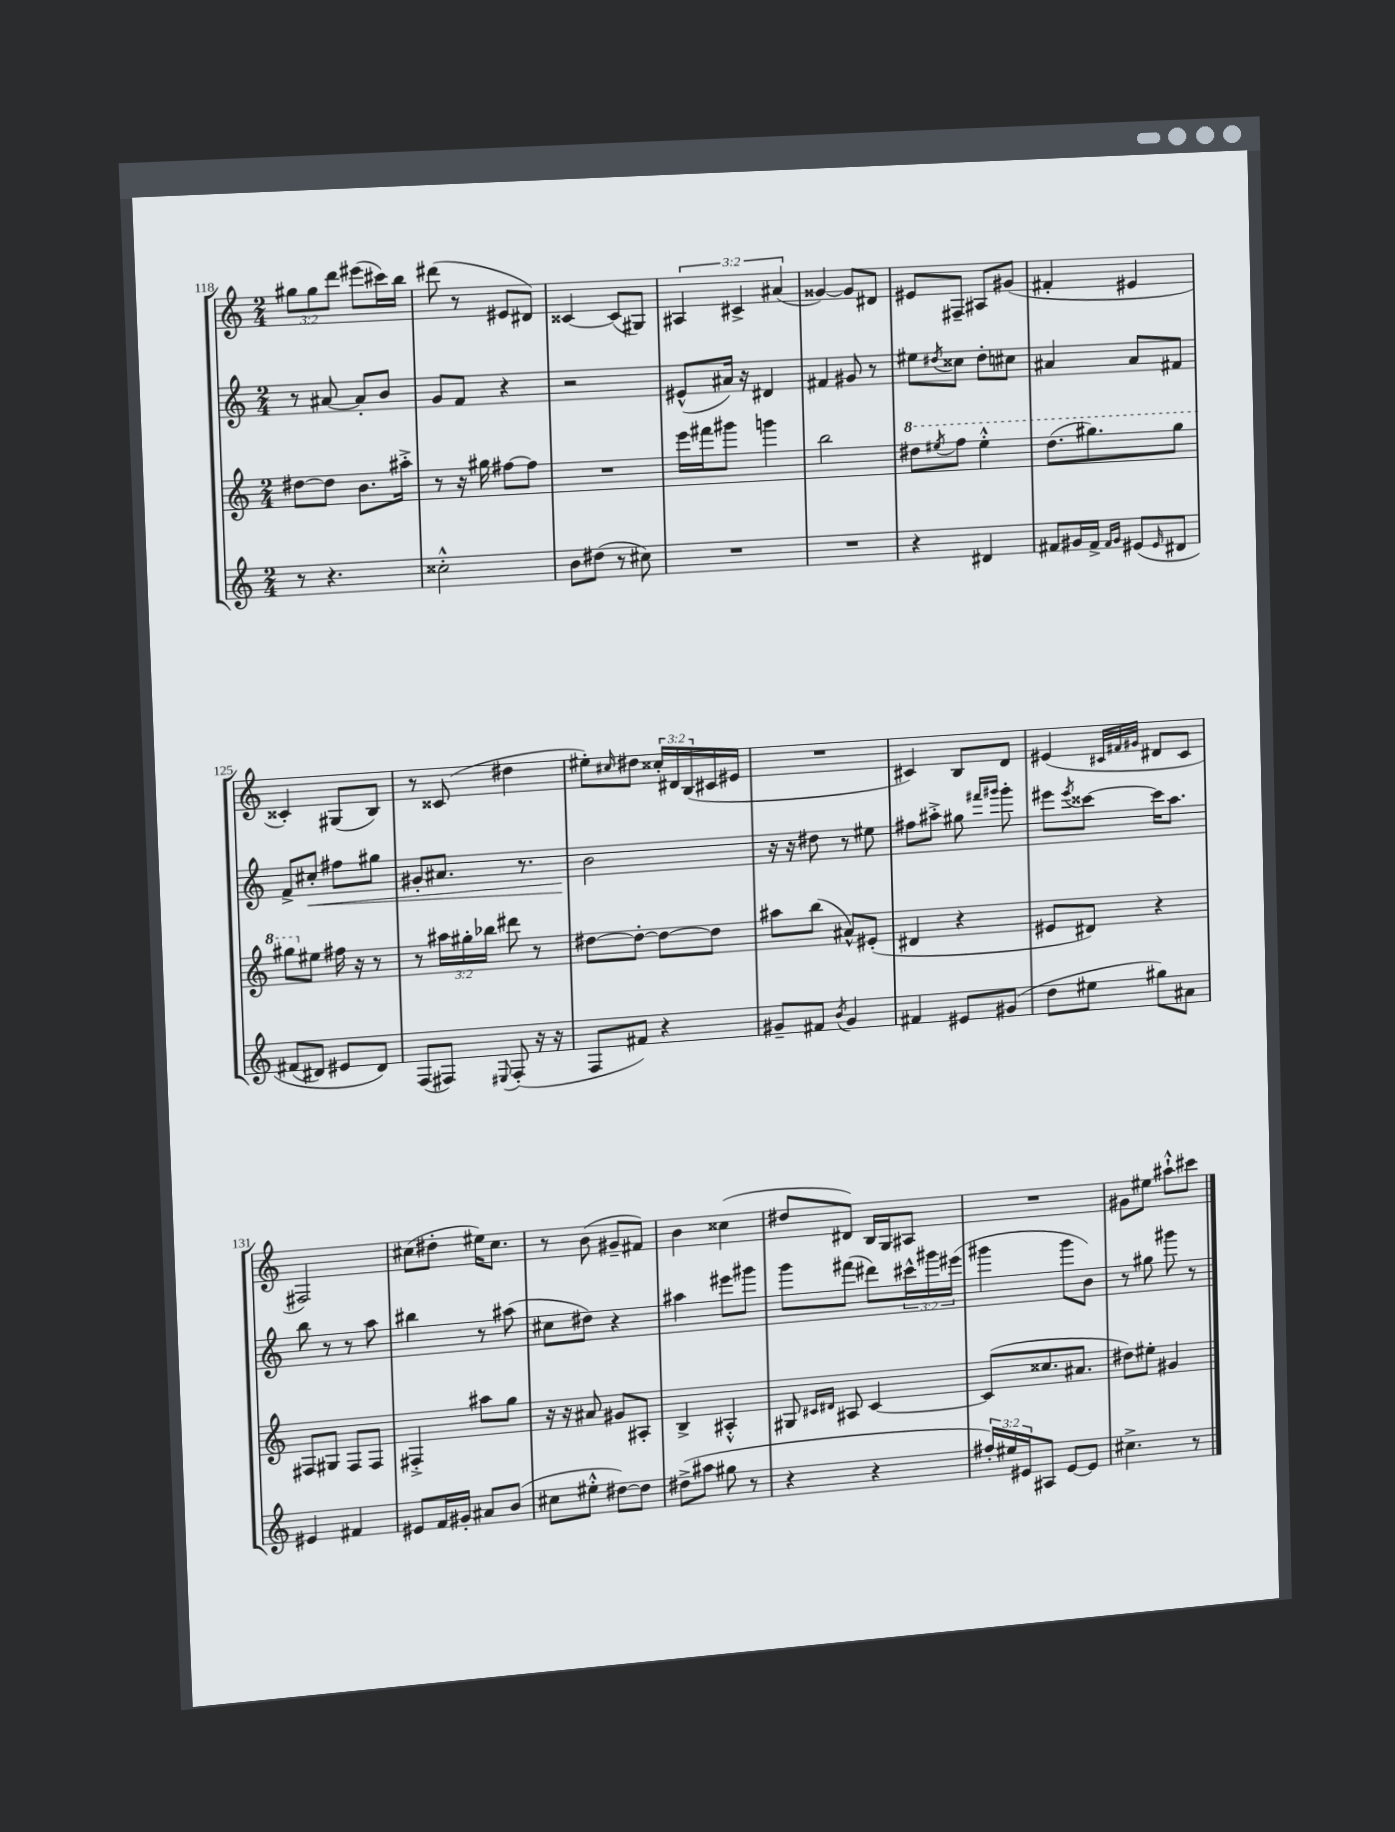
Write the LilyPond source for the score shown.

<<
\new StaffGroup <<
\new Staff = "s0" {
    \clef treble \key c \major \numericTimeSignature \time 2/4 \override Staff.TupletNumber.text = #tuplet-number::calc-fraction-text
    \tuplet 3/2 { gis''8 gis''8 d'''8 } eis'''8( cis'''16) b''16 |
    dis'''8( r8 eis'8 dis'8) |
    cisis'4~ cisis'8( gis8) |
    \tuplet 3/2 { ais4 cis'4-> ais'4( } |
    gisis'4~) gisis'8 dis'8 |
    eis'8 fis8-- ais8 gis'8( |
    fis'4-. eis'4 |
    cisis'4-.) gis8( b8) |
    r8 cisis'8( dis''4 |
    eis''8-.) \grace { cis''16 } dis''8 \tuplet 3/2 { cisis''16-. dis'16 b16( } cis'16 eis'16 |
    R2 |
    cis'4) b8 d'8 |
    eis'4( \grace { cis'32 fis'32 gis'32 } dis'8 cis'8 |
    fis2) |
    cis''8( dis''8-. eis''16) cis''8. |
    r8 b'8( gis'8-- fis'8) |
    b'4 cisis''4( |
    dis''8 dis'8) b16 g16 ais8 |
    R2 |
    gis'8 eis''8 ais''8-!-^ cis'''8 \bar "|." |
}
\new Staff = "s1" {
    \clef treble \key c \major \numericTimeSignature \time 2/4 \override Staff.TupletNumber.text = #tuplet-number::calc-fraction-text
    r8 ais'8~ ais'8-. b'8 |
    g'8 f'8 r4 |
    r2 |
    eis'8-^( ais'16) r16 dis'4 |
    fis'4 gis'8 r8 |
    eis''8 \acciaccatura { dis''8 } cisis''8 dis''8-. cis''8 |
    ais'4 ais'8 fis'8 |
    f'8-> cis''8-.\< fis''8 gis''8 |
    gis'8-. ais'8. r8. |
    b'2\! |
    r16 r16 dis''8 r8 eis''8 |
    fis''8 ais''8-.-> gis''8 \grace { fis'''16 gis'''16 } gis'''8-. |
    eis'''8 \acciaccatura { eis'''8 } cisis'''8~ cisis'''16 a''8. |
    b''8 r8 r8 a''8 |
    bis''4 r8 ais''8( |
    cis''8 dis''8) r4 |
    ais''4 eis'''8 gis'''8 |
    g'''8 fis'''8( dis'''8) \tuplet 3/2 { cis'''16-^ gis'''16 eis'''16( } |
    gis'''4 gis'''8 b'8) |
    r8 gis''8 gis'''8 r8 \bar "|." |
}
\new Staff = "s2" {
    \clef treble \key c \major \numericTimeSignature \time 2/4 \override Staff.TupletNumber.text = #tuplet-number::calc-fraction-text
    dis''8~ dis''8 b'8. ais''16-.-> |
    r8 r16 gis''16 fis''8~ fis''8 |
    R2 |
    e'''16 fis'''16 gis'''8 g'''4 |
    b''2 |
    \ottava #1 dis'''8 \acciaccatura { eis'''8 } f'''8 eis'''4-.-^ |
    d'''8.( gis'''8.) gis'''8 |
    gis'''8 \ottava #0 eis''8 fis''16 r16 r8 |
    r8 \tuplet 3/2 { ais''16 gis''16-. bes''16 } dis'''8 r8 |
    dis''8~ dis''8~-. dis''8~ dis''8 |
    ais''8 b''8( ais'8-^) eis'8-.( |
    dis'4 r4 |
    eis'8 dis'8) r4 |
    fis8 gis8 fis8 fis8 |
    fis4-.-> ais''8 g''8 |
    r16 r16 ais'8 gis'8 ais8-. |
    b4-> ais4-.-^ |
    gis8 \grace { cis'16 dis'16 } ais8 cis'4~ |
    cis'8( cisis''8. ais'8. |
    dis''8) eis''8-. gis'4 \bar "|." |
}
\new Staff = "s3" {
    \clef treble \key c \major \numericTimeSignature \time 2/4 \override Staff.TupletNumber.text = #tuplet-number::calc-fraction-text
    r8 r4. |
    cisis''2-.-^ |
    b'8 dis''8( r8 cis''8) |
    R2 |
    R2 |
    r4 dis'4 |
    fis'8 gis'16 fis'16-> \grace { fis'16 gis'16 } eis'8\( \grace { eis'16 } dis'8 |
    fis'8( dis'8) eis'8 dis'8\) |
    f8( fis8) \appoggiatura { eis8 } fis8-.( r16 r16 |
    f8 fis'8) r4 |
    gis'8-- fis'8 \acciaccatura { b'8 } gis'4 |
    fis'4 eis'8 gis'8( |
    d''8 eis''8 gis''8) ais'8 |
    eis'4 fis'4 |
    eis'8 f'16 gis'16-. ais'8 b'8( |
    cis''8 eis''8-.-^ dis''8~) dis''8 |
    dis''8->( ais''8 gis''8 r8 |
    r4 r4 |
    \tuplet 3/2 { fis''16-.) eis''16 eis'16 } ais8 eis'8~ eis'8 |
    cis''4.-> r8 \bar "|." |
}
>>
>>
\layout { \context { \Score currentBarNumber = #118 } }
